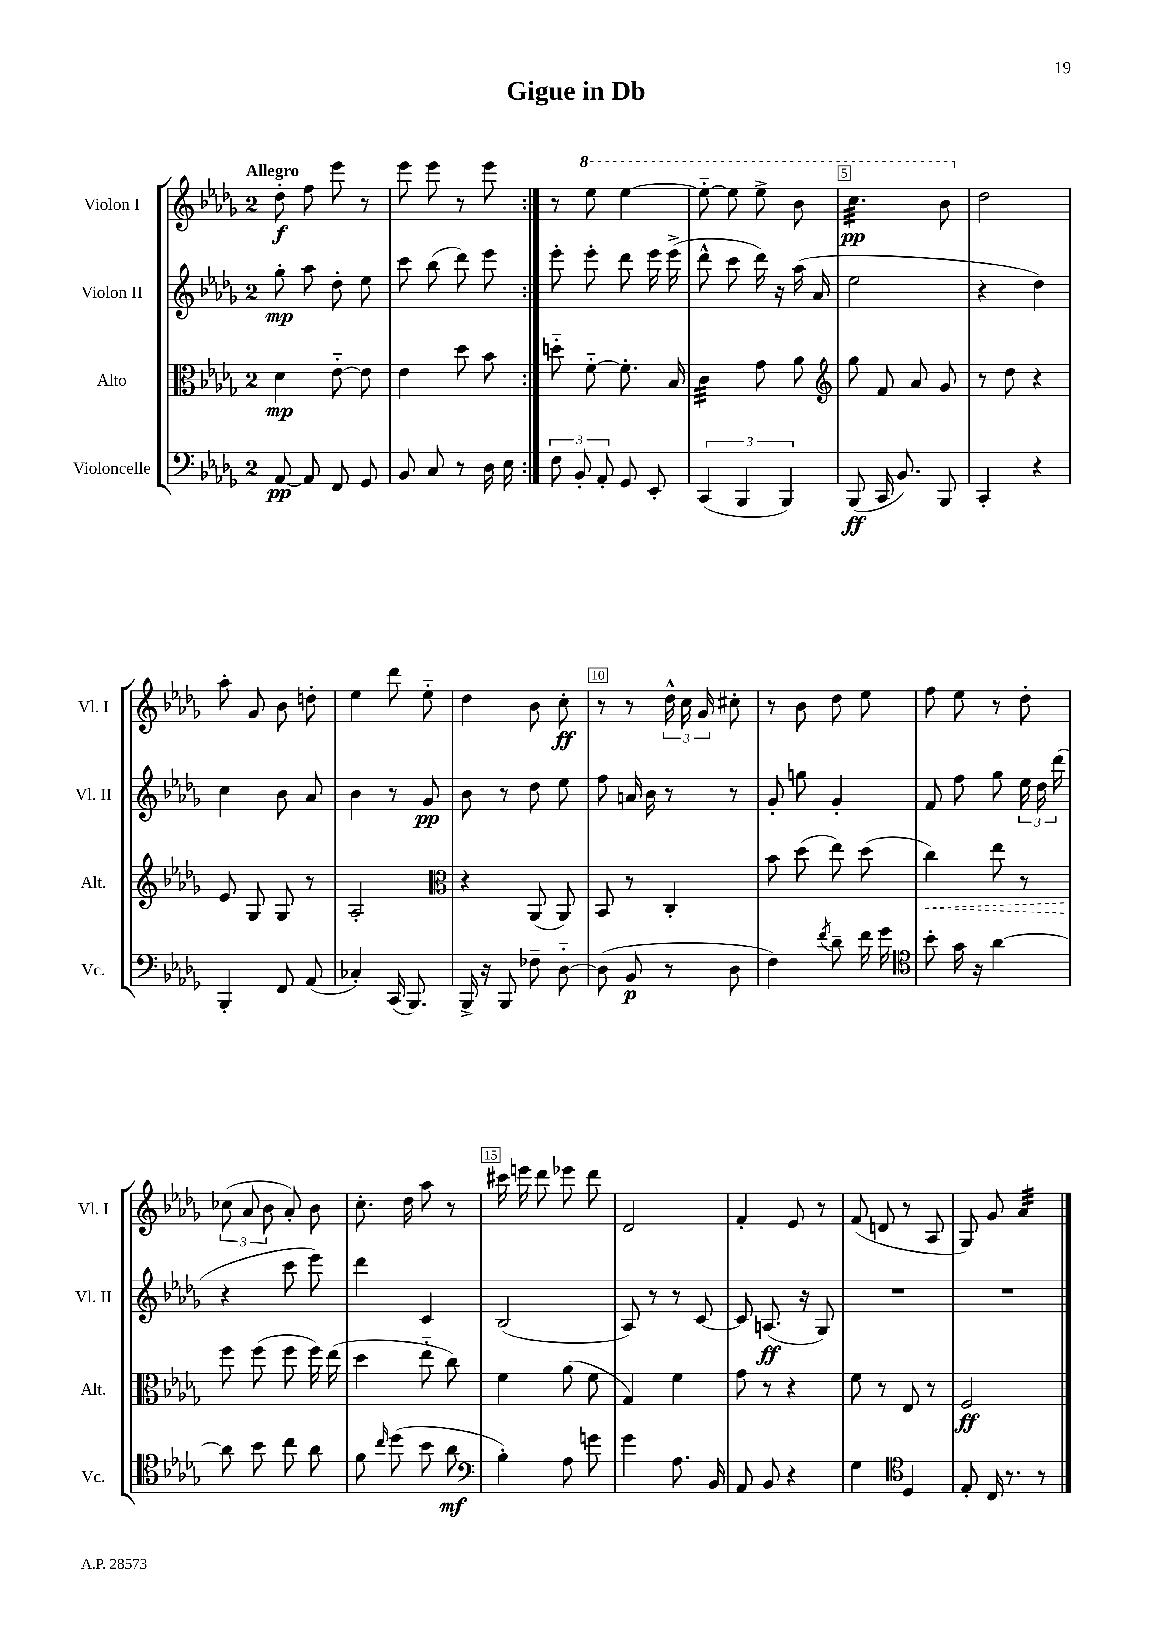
\header { title = "Gigue in Db" }
<<
\new StaffGroup <<
\new Staff = "s0" \with { instrumentName = "Violon I" shortInstrumentName = "Vl. I" } {
    \clef treble \key des \major \once \override Staff.TimeSignature.style = #'single-digit \time 2/4 \tempo "Allegro"
    \autoBeamOff \repeat volta 2 { des''8-.\f f''8 ees'''8 r8 |
    ees'''8 ees'''8 r8 ees'''8 | }
    r8 \ottava #1 ees'''8 ees'''4~ |
    ees'''8~-_ ees'''8 ees'''8-> bes''8 |
    c'''4.:32\pp bes''8 \ottava #0 |
    des''2 |
    aes''8-. ges'8 bes'8 d''8-. |
    ees''4 des'''8 ees''8-_ |
    des''4 bes'8 c''8-.\ff |
    r8 r8 \tuplet 3/2 { des''16-^ c''16 ges'16 } cis''8-. |
    r8 bes'8 des''8 ees''8 |
    f''8 ees''8 r8 des''8-. |
    \tuplet 3/2 { ces''8( aes'8 bes'8 } aes'8-.) bes'8 |
    c''8.-. des''16 aes''8 r8 |
    cis'''16 e'''16 des'''8 ees'''8 des'''8 |
    des'2 |
    f'4-. ees'8 r8 |
    f'8( d'8 r8 aes8 |
    ges8) ges'8 aes'4:32 \bar "|." |
}
\new Staff = "s1" \with { instrumentName = "Violon II" shortInstrumentName = "Vl. II" } {
    \clef treble \key des \major \once \override Staff.TimeSignature.style = #'single-digit \time 2/4
    \autoBeamOff \repeat volta 2 { ges''8-.\mp aes''8 des''8-. ees''8 |
    c'''8 bes''8( des'''8) ees'''8 | }
    ees'''8-. ees'''8-. des'''8 ees'''16 ees'''16->( |
    des'''8-^ c'''8 des'''16) r16 aes''16( aes'16 |
    ees''2 |
    r4 des''4) |
    c''4 bes'8 aes'8 |
    bes'4 r8 ges'8\pp |
    bes'8 r8 des''8 ees''8 |
    f''8 a'16 bes'16 r8 r8 |
    ges'8-. g''8 ges'4-. |
    f'8 f''8 ges''8 \tuplet 3/2 { ees''16 des''16 des'''16( } |
    r4 c'''8 ees'''8) |
    des'''4 c'4 |
    bes2( |
    aes8) r8 r8 c'8~ |
    c'8 a8.\ff( r16 ges8) |
    R2 |
    R2 \bar "|." |
}
\new Staff = "s2" \with { instrumentName = "Alto" shortInstrumentName = "Alt." } {
    \clef alto \key des \major \once \override Staff.TimeSignature.style = #'single-digit \time 2/4
    \autoBeamOff \repeat volta 2 { des'4\mp ees'8~-_ ees'8 |
    ees'4 des''8 bes'8 | }
    d''8-_ f'8~-_ f'8.-. bes16 |
    c'4:32 ges'8 aes'8 |
    \clef treble ges''8 f'8 aes'8 ges'8 |
    r8 des''8 r4 |
    ees'8 ges8 ges8 r8 |
    aes2-. |
    \clef alto r4 aes,8( aes,8) |
    bes,8 r8 c4-. |
    bes'8 des''8( ees''8) des''8( |
    \once \override Hairpin.style = #'dashed-line c''4\<) ees''8 r8 |
    f''8\! f''8( f''8 f''16) ees''16( |
    des''4 ees''8-_ c''8) |
    f'4 aes'8( f'8 |
    ges4) f'4 |
    ges'8 r8 r4 |
    f'8 r8 ees8 r8 |
    f2\ff \bar "|." |
}
\new Staff = "s3" \with { instrumentName = "Violoncelle" shortInstrumentName = "Vc." } {
    \clef bass \key des \major \once \override Staff.TimeSignature.style = #'single-digit \time 2/4
    \autoBeamOff \repeat volta 2 { aes,8~\pp aes,8 f,8 ges,8 |
    bes,8 c8 r8 des16 ees16 | }
    \tuplet 3/2 { f8 bes,8-. aes,8-. } ges,8 ees,8-. |
    \tuplet 3/2 { c,4( bes,,4 bes,,4) } |
    bes,,8\ff( c,16 bes,8.) bes,,8 |
    c,4-. r4 |
    bes,,4-. f,8 aes,8( |
    ces4-.) c,16( bes,,8.) |
    bes,,16-> r16 bes,,8 fes8-- des8~-_ |
    des8( bes,8\p r8 des8 |
    f4) \acciaccatura { f'8 } des'8-- f'16 ges'16 |
    \clef tenor bes'8-. ges'16 r16 aes'4~ |
    aes'8 bes'8 c''8 aes'8 |
    f'8 \grace { c''16 } des''8( bes'8 aes'8\mf |
    \clef bass bes4-.) aes8 g'8 |
    ges'4 aes8. bes,16 |
    aes,8 bes,8 r4 |
    ges4 \clef tenor des4 |
    ees8-. c16 r8. r8 \bar "|." |
}
>>
>>
\layout { \context { \Score \override BarNumber.break-visibility = ##(#f #t #t) barNumberVisibility = #(every-nth-bar-number-visible 5) \override BarNumber.stencil = #(make-stencil-boxer 0.1 0.3 ly:text-interface::print) } }
